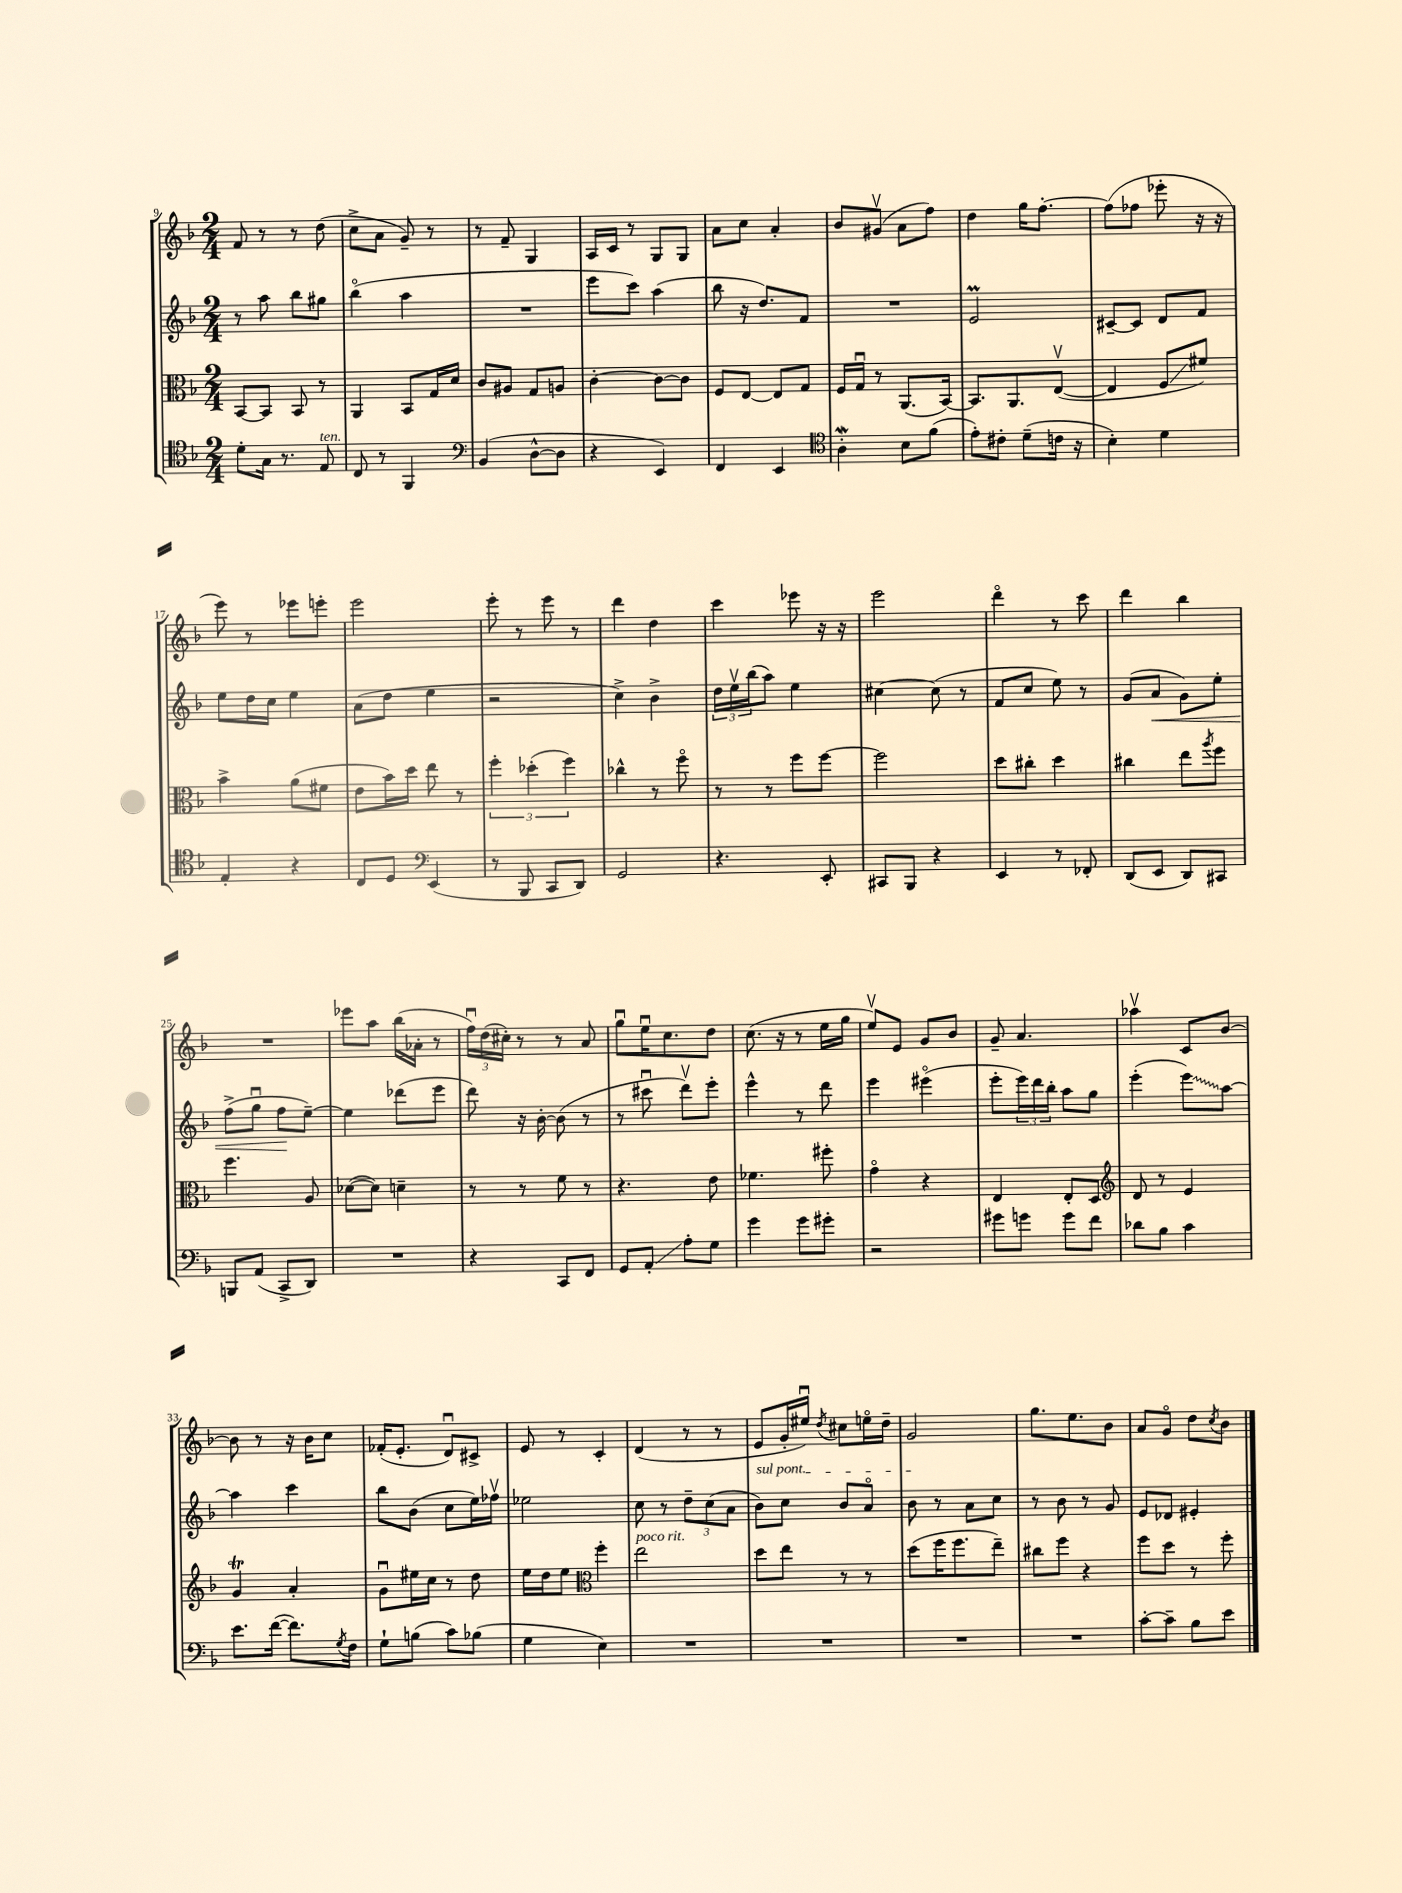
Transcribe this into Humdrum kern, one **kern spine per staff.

**kern	**kern	**kern	**kern
*staff4	*staff3	*staff2	*staff1
*clefC4	*clefC3	*clefG2	*clefG2
*k[b-]	*k[b-]	*k[b-]	*k[b-]
*M2/4	*M2/4	*M2/4	*M2/4
8d'	[8BB-	8r	8f
16G	8BB-]	8aa	8r
8.r	.	.	.
.	8BB-	8bb-	8r
8E	8r	8gg#	(8dd
=	=	=	=
8C	4AA	(4bb-o	8cc^
8r	.	.	8a
4FF	8BB-	4aa	8g~)
.	16G	.	8r
.	16d	.	.
=	=	=	=
*clefF4	*	*	*
(4BB-	8c	2r	8r
.	8A#	.	8f~
[8D^^	8G	.	4G
8D]	8A	.	.
=	=	=	=
4r	[4c'	8eee	16A
.	.	.	16c
.	.	8ccc)	8r
4EE)	8c_	(4aa	8G
.	8c]	.	8G
=	=	=	=
4FF	8F	8bb-	8a
.	[8E	16r	8cc
.	.	8.dd)	.
4EE	8E]	.	4a'
.	8G	8f	.
=	=	=	=
*clefC4	*	*	*
4A'	16F	2r	8b-
.	16Gu	.	.
.	8r	.	(8g#v
8B-	(8.AA	.	8a
(8f	.	.	8ff)
.	[16BB-)	.	.
=	=	=	=
8e')	8.BB-]	2e	4dd
8c#'	.	.	.
.	8.AA	.	.
(8d~	.	.	16gg
.	.	.	[8.ff'
16c	([8Ev	.	.
16r	.	.	.
=	=	=	=
4B-')	4E]	[8c#~	(8ff]
.	.	8c#]	8ff-
4d	8F	8d	8eee-'
.	8f#)	8f	16r
.	.	.	16r
=	=	=	=
4E'	4b-^	8ee	8eee)
.	.	16dd	8r
.	.	16cc	.
4r	(8a	4ee	8eee-
.	8f#	.	8eee'
=	=	=	=
8C	8e	(8a	2eee
8D	16b-)	8dd	.
.	16dd	.	.
*clefF4	*	*	*
(4EE	8ee	4ee	.
.	8r	.	.
=	=	=	=
8r	6ff'	2r	8eee'
8BBB-	.	.	8r
.	(6dd-'	.	.
8CC	.	.	8eee
.	6ff)	.	.
8DD)	.	.	8r
=	=	=	=
2GG	4cc-^^	4cc^)	4ddd
.	8r	4b-^	4dd
.	8ffo	.	.
=	=	=	=
4.r	8r	24dd	4ccc
.	.	24eev	.
.	.	(24bb-	.
.	8r	8aa)	.
.	8ff	4ee	8eee-
8EE'	[8ff	.	16r
.	.	.	16r
=	=	=	=
8CC#	2ff]	[4cc#	2eee
8BBB-	.	.	.
4r	.	(8cc#]	.
.	.	8r	.
=	=	=	=
4EE	8dd	8f	4dddo
.	8cc#'	8cc	.
8r	4dd	8ee)	8r
8FF-'	.	8r	8ccc
=	=	=	=
(8DD	4cc#	(8g	4ddd
8EE	.	8a	.
8DD)	8ee	8g)	4bb-
.	8qaa	.	.
8CC#	8ff	8ee'	.
=	=	=	=
8BBB	4.ff	(8ff^	2r
(8AA	.	8ggu	.
8CC^	.	8ff	.
8DD)	8A	[8ee~)	.
=	=	=	=
2r	([8d-	4ee]	8eee-
.	8d-])	.	8aa
.	4d~	(8ddd-	(16bb-
.	.	.	16a-'
.	.	8eee	8r
=	=	=	=
4r	8r	8ddd)	24ffu)
.	.	.	(24dd
.	.	.	24cc#')
.	8r	16r	8r
.	.	[16b-'	.
8CC	8f	(8b-]	8r
8FF	8r	8r	8a
=	=	=	=
8GG	4.r	8r	8ggu
8AA'	.	8ccc#u	16eeu
.	.	.	8.cc
8A'	.	8dddv)	.
8G	8e	8eee'	8dd
=	=	=	=
4g	4.f-	4eee^^	(8.cc
.	.	.	16r
8g	.	8r	8r
8g#'	8ff#'	8ddd	16ee
.	.	.	16gg
=	=	=	=
2r	4go	4eee	8eev)
.	.	.	8e
.	4r	(4eee#o	8g
.	.	.	8b-
=	=	=	=
8g#	4E	8eee'	8g~
8g	.	24eee)	4.a
.	.	24ddd	.
.	.	24bb-'	.
8g	8E'	8aa	.
8f	8D	8gg	.
=	=	=	=
*	*clefG2	*	*
8d-	8d	(4eee'	4aa-v
8B-	8r	.	.
4c	4e	8eee)	8c
.	.	[8aa	[8b-
=	=	=	=
8.e	4g	4aa]	8b-]
.	.	.	8r
([16f	.	.	.
8.f])	4a'	4ccc	16r
.	.	.	16b-
.	.	.	8cc
8qG	.	.	.
16F	.	.	.
=	=	=	=
8G`	8gu	8bb-	(16f-'
.	.	.	8.e'
(8B	16ee#	(8b-	.
.	16cc	.	.
8c)	8r	8cc	8du)
(8B-	8dd	16ee)	8c#^
.	.	16ff-v	.
=	=	=	=
4G	16ee	2ee-	8e
.	16dd	.	.
.	8ee	.	8r
*	*clefC3	*	*
4E)	4ff'	.	4c'
=	=	=	=
2r	2ee	8cc	(4d
.	.	8r	.
.	.	12dd~	8r
.	.	(12cc	.
.	.	.	8r
.	.	12a	.
=	=	=	=
2r	8dd	8b-)	8e
.	8ee	8cc	16g'
.	.	.	16ee#u)
.	.	.	8qdd
.	8r	8b-	8cc#
.	8r	8ao	16eeo
.	.	.	16dd~
=	=	=	=
2r	(8dd	8b-	2g
.	16ff	8r	.
.	8.ff	.	.
.	.	8a	.
.	8ee~)	8cc	.
=	=	=	=
2r	8cc#	8r	8.gg
.	8ff	8b-	.
.	.	.	8.ee
.	4r	8r	.
.	.	8g	8b-
=	=	=	=
[8c'	8ff	8e	8a
8c~]	8dd	8d-	8go
8B-	8r	4e#'	8dd
.	.	.	8qcc
8e	8ff'	.	8b-
==	==	==	==
*-	*-	*-	*-
